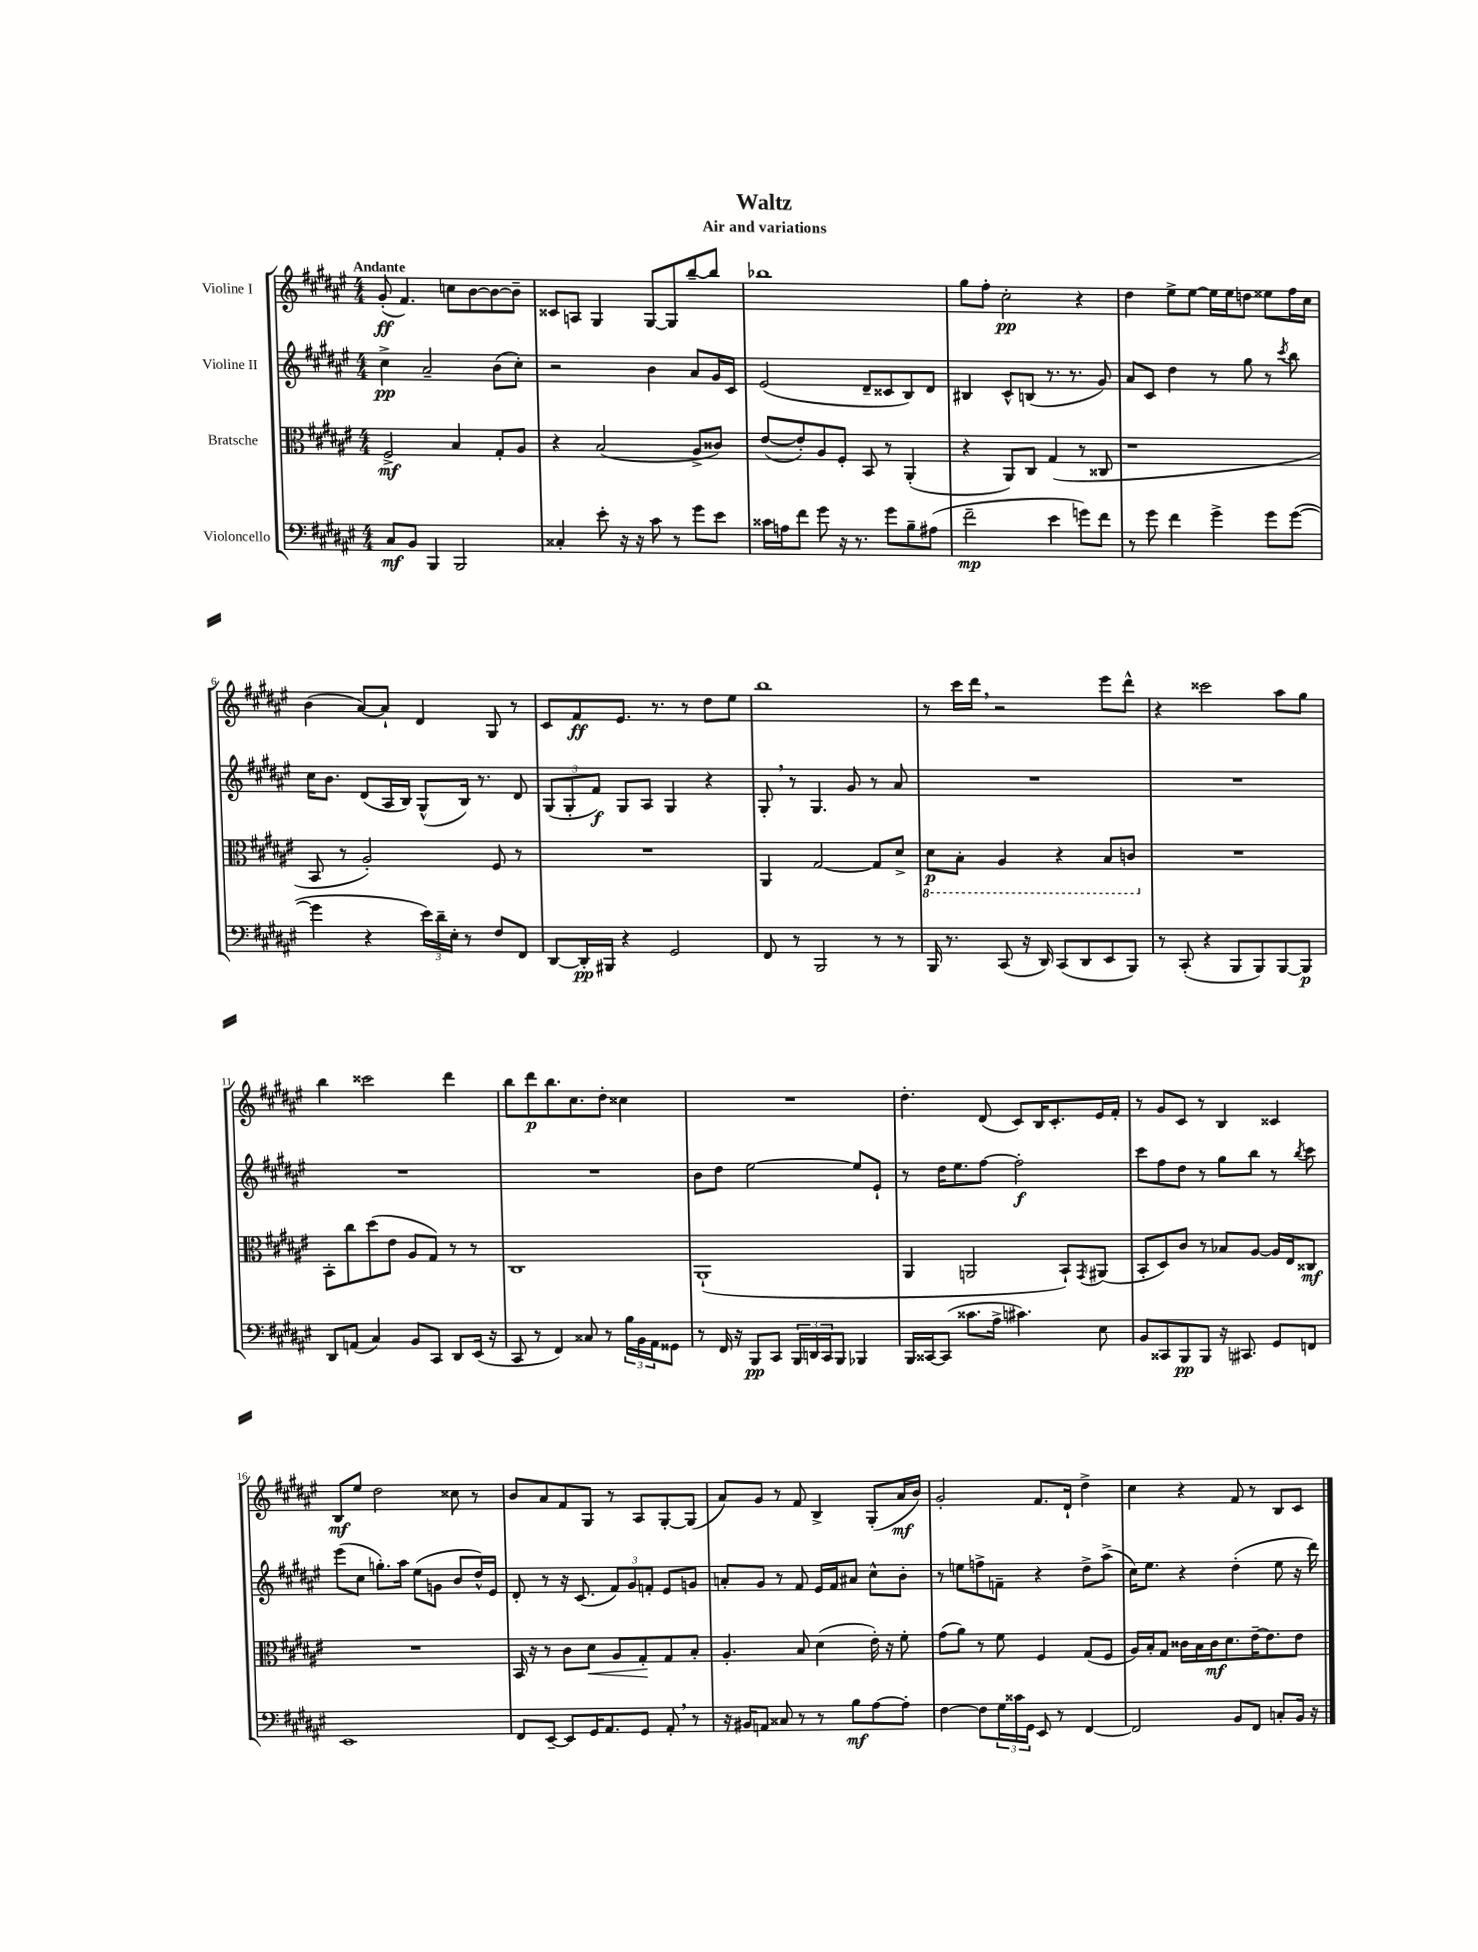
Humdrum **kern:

**kern	**kern	**kern	**kern
*staff4	*staff3	*staff2	*staff1
*clefF4	*clefC3	*clefG2	*clefG2
*k[f#c#g#d#a#e#]	*k[f#c#g#d#a#e#]	*k[f#c#g#d#a#e#]	*k[f#c#g#d#a#e#]
*M4/4	*M4/4	*M4/4	*M4/4
8C#	2F#^	4cc#^	(8g#'
8BB	.	.	4.f#)
4BBB	.	2a#~	.
2BBB	4B	.	8cc
.	.	.	[8b
.	8G#'	(8b	8b_
.	8A#	8cc#')	8b~]
=	=	=	=
4C##'	4r	2r	8c##
.	.	.	8A
8e#'	(2B	.	4G#
16r	.	.	.
16r	.	.	.
8c#	.	4b	[8G#
8r	.	.	8G#]
8g#	8A#^	8a#	[8bb~
8e#	8c##)	16g#	8bb]
.	.	16c#	.
=	=	=	=
16c##	([8e#	(2e#	1bb-
16A	.	.	.
8f#	8e#'])	.	.
8g#	8A#	.	.
16r	8F#'	.	.
8.r	.	.	.
.	8BB	8d#~	.
8g#	8r	8c##	.
8B~	(4AA#'	8B)	.
(8A#	.	8d#	.
=	=	=	=
2f#~	4r	4B#	8gg#
.	.	.	8ff#'
.	8AA#)	8c#^^	2cc#'
.	8C#	(8B	.
4e#	(4G#	8.r	.
.	.	8.r	.
8g)	8r	.	4r
8f#	8C##	8g#)	.
=	=	=	=
8r	1r	8a#	4dd#
8g#	.	8c#	.
4f#	.	4dd#	8ee#^
.	.	.	[8ee#
4g#^	.	8r	16ee#]
.	.	.	16ee#
.	.	8gg#	8dd
8g#	.	8r	8ee##
.	.	8qccc#	.
([8g#	.	8bb	16ff#
.	.	.	16cc#
=	=	=	=
4g#]	8BB	16cc#	(4b
.	.	8.b	.
.	8r	.	.
4r	2A#')	(8d#	[8a#)
.	.	16A#	8a#`]
.	.	16B)	.
24e#)	.	(8G#^^	4d#
24d#~	.	.	.
24E#'	.	.	.
8r	.	16B)	.
.	.	8.r	.
8F#	8F#	.	8G#
8FF#	8r	8d#	8r
=	=	=	=
[8DD#	1r	(12G#	8c#
.	.	12G#'	.
16DD#']	.	.	8f#
.	.	12f#)	.
16BBB#	.	.	.
4r	.	8G#	8.e#
.	.	8A#	.
.	.	.	8.r
2GG#	.	4G#	.
.	.	.	8r
.	.	4r	8dd#
.	.	.	8ee#
=	=	=	=
8FF#	4AA#	8G#'	1bb
8r	.	8r	.
2BBB	[2G#	4.G#	.
.	.	8g#	.
8r	8G#]	8r	.
8r	8d#^	8a#	.
=	=	=	=
16BBB	8D#	1r	8r
8.r	.	.	.
.	8BB'	.	16ccc#
.	.	.	16ddd#
(8CC#	4AA#	.	2r
16r	.	.	.
16DD#)	.	.	.
(8CC#	4r	.	.
8DD#	.	.	.
8EE#	8BB	.	8eee#
8BBB)	8C	.	8ddd#^^
=	=	=	=
8r	1r	1r	4r
(8CC#'	.	.	.
4r	.	.	2ccc##
8BBB	.	.	.
8BBB)	.	.	.
[8BBB	.	.	8aa#
8BBB]	.	.	8gg#
=	=	=	=
8DD#	8BB'	1r	4bb
(8AA	8cc#	.	.
4C#)	(8dd#	.	2ccc##
.	8e#	.	.
8BB	8A#	.	.
8CC#	8G#)	.	.
8DD#	8r	.	4ddd#
(16EE#	8r	.	.
16r	.	.	.
=	=	=	=
8CC#	1C#	1r	8bb
8r	.	.	8ddd#
4FF#)	.	.	8.bb
.	.	.	8.cc#
8C##	.	.	.
8r	.	.	8dd#'
24B	.	.	4cc##
24BB	.	.	.
24AA#	.	.	.
8GG##	.	.	.
=	=	=	=
8r	(1AA#`	8b	1r
16FF#	.	8dd#	.
16r	.	.	.
8BBB	.	[2ee#	.
8CC#	.	.	.
24BBB	.	.	.
24DD	.	.	.
24CC#	.	.	.
8BBB	.	.	.
4BBB-	.	8ee#]	.
.	.	8e#`	.
=	=	=	=
16BBB	4AA#	8r	4.dd#'
[16CC##	.	.	.
(8CC##]	.	16dd#	.
.	.	8.ee#	.
8.c##	2AA	.	.
.	.	[8ff#	(8d#
16A#^	.	.	.
4.c#)	.	2ff#']	8c#)
.	.	.	16B
.	.	.	8.c#'
.	8BB`)	.	.
.	8qGG#	.	.
8E#	(8AA#	.	16e#
.	.	.	16f#'
=	=	=	=
8BB	8BB'	8ccc#	8r
8CC##	8D#)	8ff#	8g#
8BBB	8c#	8dd#	8c#
8BBB	8r	8r	8r
16r	8B-	8gg#	4B
8.CC#	.	.	.
.	[8A#	8bb	.
8GG#	16A#]	8r	4c##
.	16E#	.	.
.	.	8qbb	.
8FF	8C##	8ccc#	.
=	=	=	=
1EE#	1r	(8eee#	8B
.	.	8cc#	8ee#
.	.	8.gg')	2dd#
.	.	16aa#	.
.	.	(8ee#	.
.	.	8g	.
.	.	8b	8cc##
.	.	16dd#^^)	8r
.	.	16e#	.
=	=	=	=
8FF#	16BB	8d#'	8b
.	16r	.	.
[8EE#~	8r	8r	8a#
8EE#]	8c#	16r	8f#
.	.	(8.c#	.
16GG#	8d#	.	8G#
8.AA#	.	.	.
.	8A#	12f#)	8r
.	.	12g#	.
8GG#	8G#'	.	8A#
.	.	12f'	.
8AA#'	8G#	8e#	[8G#'
8r	8B'	8g	(8G#]
=	=	=	=
16r	4.A#'	8a'	8a#)
16BB#	.	.	.
8AA	.	8g#	8g#
8C##	.	8r	8r
8r	8B	8f#	8f#
8r	(4d#	16e#	4B^
.	.	16f#	.
8B	.	8a#	.
[8A#	16e#')	8cc#^^	(8G#'
.	16r	.	.
8A#']	8f#'	8b'	16a#
.	.	.	16b)
=	=	=	=
[4F#	(8g#	8r	2g#'
.	8a#)	8ee	.
8F#]	8r	8ff^	.
24G#	8f#	8f~	.
24c##	.	.	.
24GG#	.	.	.
8EE#	4F#	4r	8.f#
8r	.	.	.
.	.	.	16d#`
[4FF#	(8G#	8dd#^	4dd#^
.	8F#	(8aa#^	.
=	=	=	=
2FF#]	16A#)	16cc#)	4cc#
.	16B'	8.ee#	.
.	8G#	.	.
.	16c##	4r	4r
.	16B	.	.
.	16c##	.	.
.	8.d#	.	.
8BB	.	(4dd#'	8f#
8FF#	[16e#~	.	8r
.	8.e#]	.	.
8C'	.	8ee#	8B
16BB	8e#	16r	8c#
16r	.	16ddd#)	.
==	==	==	==
*-	*-	*-	*-
